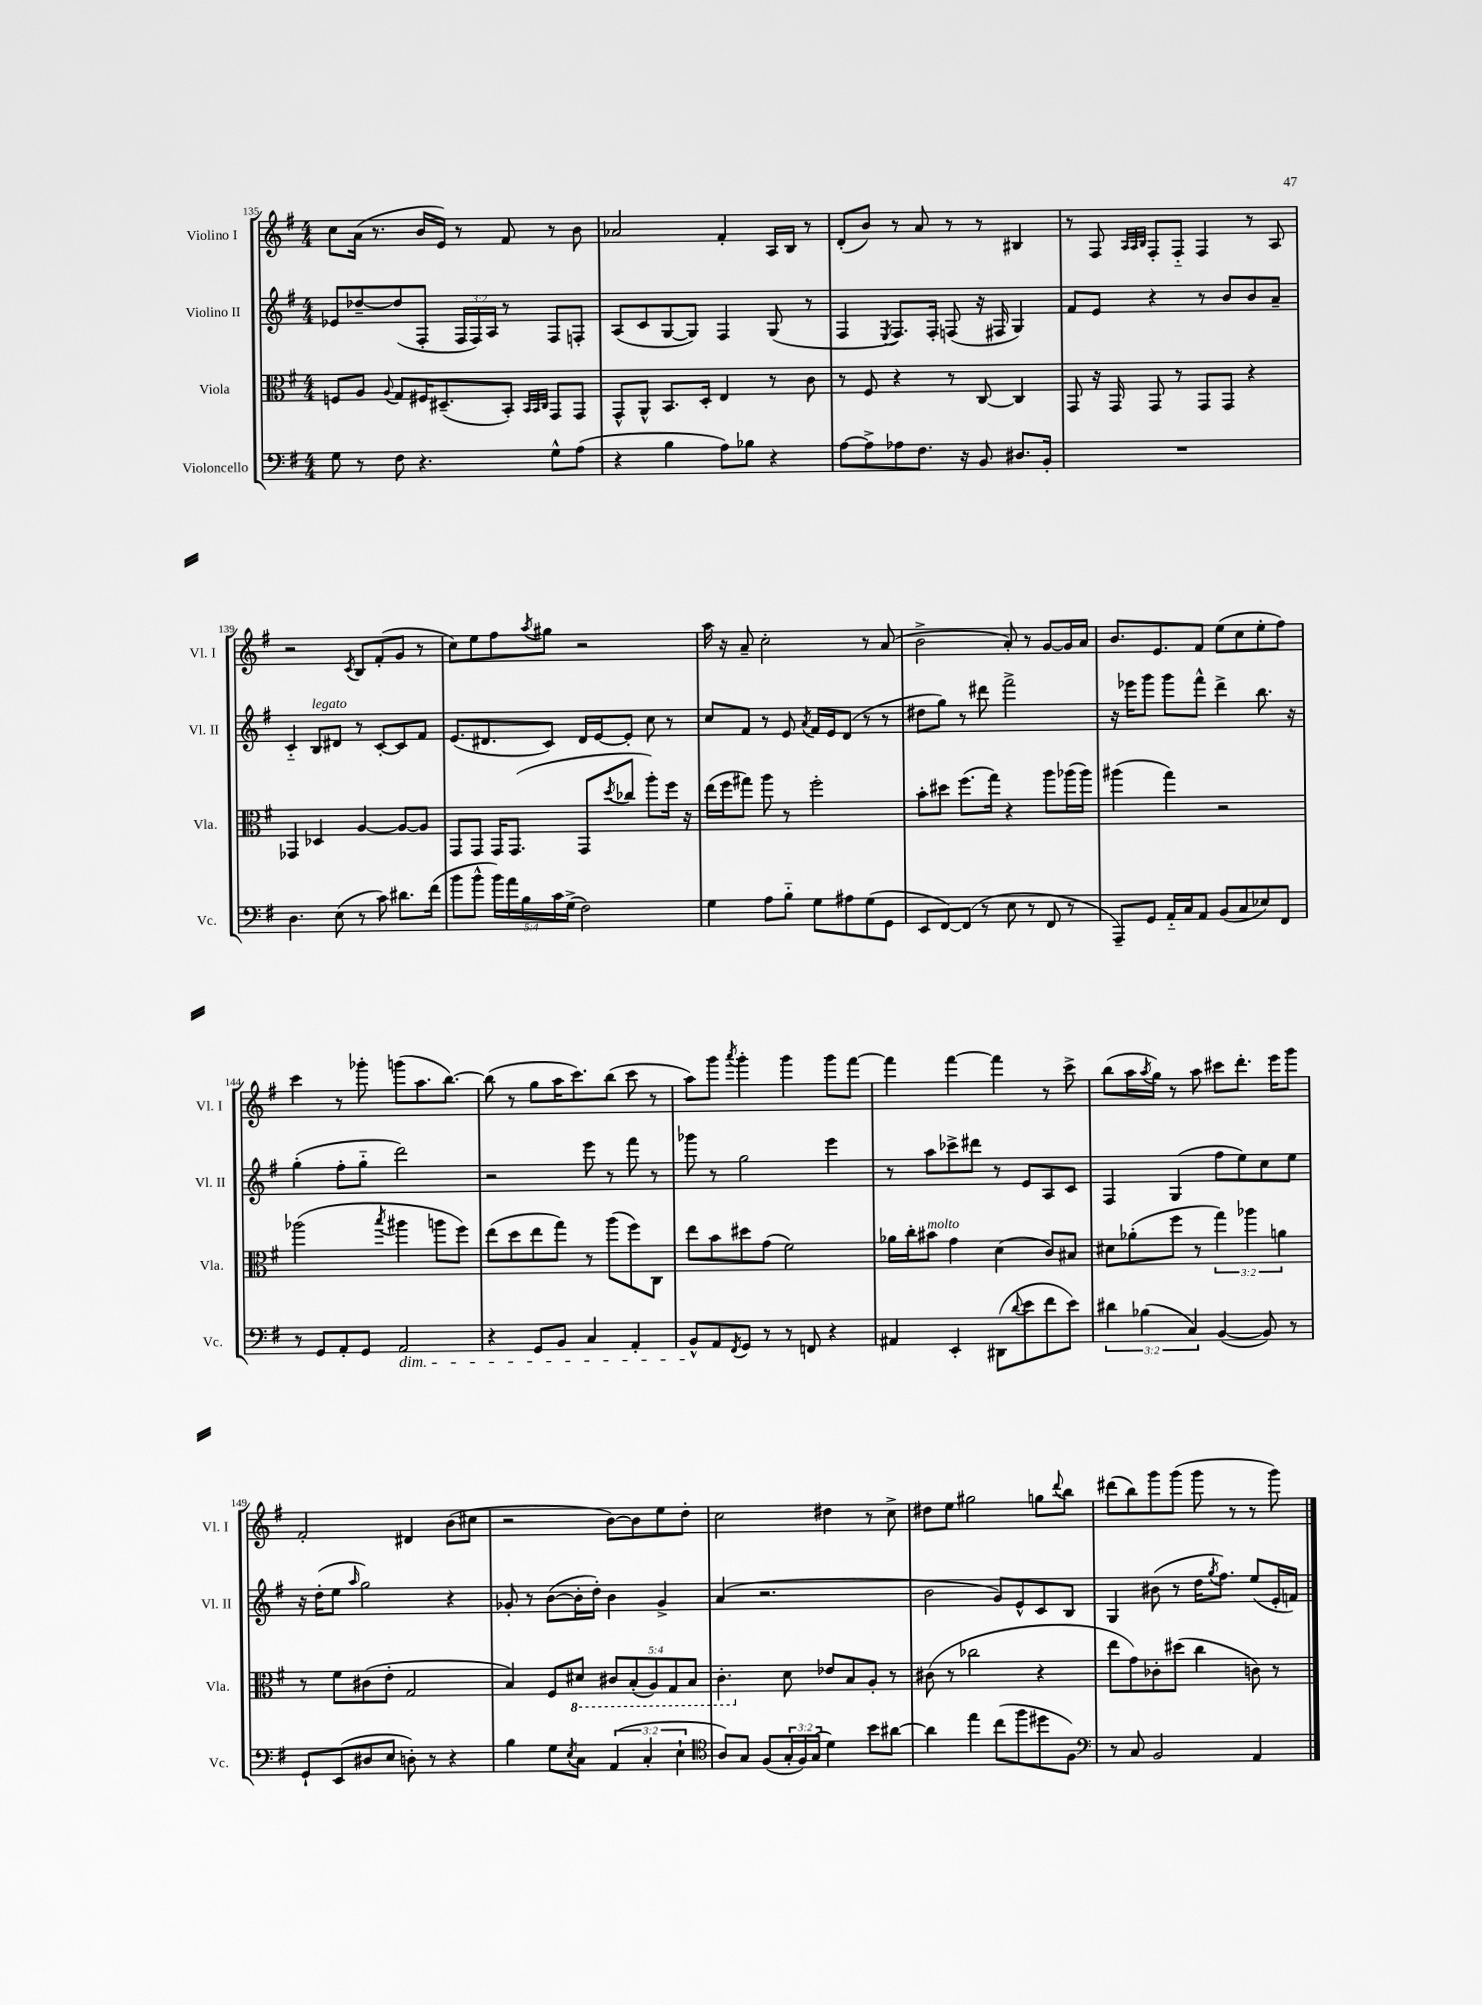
<<
\new StaffGroup <<
\new Staff = "s0" \with { instrumentName = "Violino I" shortInstrumentName = "Vl. I" } {
    \clef treble \key g \major \numericTimeSignature \time 4/4
    c''8 a'16( r8. b'16 e'16) r8 fis'8 r8 b'8 |
    aes'2 fis'4-. a16 b16 r8 |
    d'8-.( b'8) r8 a'8 r8 r8 bis4 |
    r8 fis8 \grace { a32 a32 b32 } fis8-. fis8-_ fis4 r8 a8 |
    r2 \acciaccatura { c'8 } b8 fis'8-.( g'8 r8 |
    c''8) e''8 fis''8 \acciaccatura { a''8 } gis''8 r2 |
    a''16 r16 a'8-- c''2-. r8 a'8( |
    b'2-> a'8-.) r8 g'8~ g'16 a'16 |
    b'8. e'8. fis'8 e''8( c''8 e''8-. fis''8) |
    c'''4 r8 ges'''8-. g'''8( a''8. b''8.~) |
    b''8( r8 g''8 a''16 c'''8.) b''8( c'''8 r8 |
    a''8) g'''8 \acciaccatura { a'''8 } g'''4-. g'''4 g'''8 fis'''8~ |
    fis'''4 fis'''4~ fis'''4 r8 c'''8-> |
    b''8( a''16 \acciaccatura { a''8 } g''16) r8 a''8 cis'''8 d'''8.-. e'''16 g'''8 |
    fis'2-. dis'4 b'8( cis''8 |
    r2 b'8~) b'8 e''8 d''8-. |
    c''2 dis''4 r8 c''8-> |
    dis''8 e''8 gis''2 g''8 \appoggiatura { d'''8 } b''8 |
    dis'''8( b''8) g'''8 g'''8( g'''8 r8 r8 g'''8) \bar "|." |
}
\new Staff = "s1" \with { instrumentName = "Violino II" shortInstrumentName = "Vl. II" } {
    \clef treble \key g \major \numericTimeSignature \time 4/4 \override Staff.TupletNumber.text = #tuplet-number::calc-fraction-text
    ees'8 des''8~-- des''8( fis8-. \tuplet 3/2 { fis16 fis16) a16 } r8 fis8 f8-. |
    a8( c'8 g8~ g8) fis4 g8( r8 |
    fis4 \acciaccatura { e8 } fis8.) fis16-. f8( r16 fis16 g4) |
    fis'8 e'8 r4 r8 b'8 b'8 a'8-- |
    c'4-_ b8^\markup { \italic "legato" } dis'8 r8 c'8~-. c'8 fis'8 |
    e'8.( dis'8. c'8) dis'16 e'16~ e'8-. c''8 r8 |
    c''8 fis'8 r8 e'8 \acciaccatura { a'8 } fis'16 e'16 d'8( r8 r8 |
    dis''8 g''8) r8 dis'''8 fis'''2-> |
    r16 ees'''16 g'''8 g'''8 fis'''8-^ d'''4-> b''8. r16 |
    g''4-.( fis''8-. g''8-_ d'''2) |
    r2 e'''8 r8 fis'''8 r8 |
    ges'''8 r8 g''2 e'''4 |
    r8 a''8 ces'''8-> dis'''8 r8 e'8 a8 c'8 |
    fis4 g4( fis''8 e''8) c''8 e''8 |
    r16 d''16-.( e''8 \grace { a''16 } g''2) r4 |
    ges'8-. r8 b'8~( b'16-. d''16-.) b'4 ges'4-> |
    a'4( r2. |
    b'2 g'8) e'8-^ c'8 b8 |
    g4 bis'8( r8 d''16 \acciaccatura { g''8 } fis''8.) e''8( e'16-. f'16) \bar "|." |
}
\new Staff = "s2" \with { instrumentName = "Viola" shortInstrumentName = "Vla." } {
    \clef alto \key g \major \numericTimeSignature \time 4/4 \override Staff.TupletNumber.text = #tuplet-number::calc-fraction-text
    f8 a8 \appoggiatura { a8 } g8 fis16 dis8.--( b,8-.) \grace { b,32 b,32 c32 } g,8 g,8 |
    g,8-^ a,8-^ b,8. d16-. e4 r8 c'8 |
    r8 fis8 r4 r8 c8~ c4 |
    g,8 r16 g,16 g,8 r8 g,8 g,8 r4 |
    ges,4 des4 a4~ a8~ a8 |
    g,8 g,8 g,16 g,8.( g,8 \acciaccatura { d''8 } ces''8 a''8-.) fis''16 r16 |
    e''16( fis''16 gis''8) a''8 r8 fis''2-. |
    b'8-. dis''8 fis''8.( g''16) r4 a''8 aes''16( aes''16) |
    ais''4( g''4) r2 |
    aes''2( \acciaccatura { b''8 } ais''4 a''8 fis''8) |
    e''8( d''8 e''8 g''8) r8 a''8( fis''8) c8 |
    e''8 b'8 dis''8 g'8( fis'2) |
    aes'16 c''16-. bis'8^\markup { \italic "molto" } g'4 d'4( c'8) bis8 |
    dis'8 aes'8-.( fis''8 r8 \tuplet 3/2 { g''4) aes''4 a'4 } |
    r8 fis'8 cis'8( e'8-. g2 |
    b4) fis8 \ottava #-1 dis8 \tuplet 5/4 { cis8 b,8-.( a,8) g,8 b,8 } |
    c4.-. \ottava #0 d'8 ees'8 b8 a8-. r8 |
    cis'8( r8 ces''2 r4 |
    e''8 g'8) ces'8-. dis''8( c''4 c'8) r8 \bar "|." |
}
\new Staff = "s3" \with { instrumentName = "Violoncello" shortInstrumentName = "Vc." } {
    \clef bass \key g \major \numericTimeSignature \time 4/4 \override Staff.TupletNumber.text = #tuplet-number::calc-fraction-text
    g8 r8 fis8 r4. g8-^ a8( |
    r4 b4 a8) bes8 r4 |
    a8~ a8-> aes8 fis8. r16 b,8 dis8. b,16-. |
    R1 |
    d4. e8( r8 c'8) dis'8. fis'16( |
    b'8 b'8-^ \tuplet 5/4 { b'16) a'16 b16 c'16 g16->( } fis2) |
    g4 a8 b8-_ g8 ais8 g8( g,8 |
    e,8 fis,8~) fis,8( r8 e8 r8 fis,8 r8 |
    a,,8--) g,8 a,16-_ c16 a,8 b,8( c8 ees8) fis,8 |
    r8 g,8 a,8-. g,8 a,2\dim |
    r4 g,8 b,8 c4 a,4-. |
    b,8-^\! a,8 \acciaccatura { fis,8 } g,8 r8 r8 f,8 r4 |
    ais,4 e,4-. dis,8( \appoggiatura { d'8 } e'8 fis'8 e'8) |
    \tuplet 3/2 { dis'4 bes4( c4) } b,4~( b,8) r8 |
    g,8-! e,8( dis8 e8 d8-.) r8 r4 |
    b4 g8 \acciaccatura { e8 } c8 \tuplet 3/2 { a,4( c4-. e4-! } |
    \clef tenor a8) g8 fis8( \tuplet 3/2 { g16-. fis16) g16( } d'4) b'8 ais'8~ |
    ais'4 e''4 c''8( fis''8 dis''8 fis8) |
    \clef bass r8 c8 b,2 a,4 \bar "|." |
}
>>
>>
\layout { \context { \Score currentBarNumber = #135 } }
